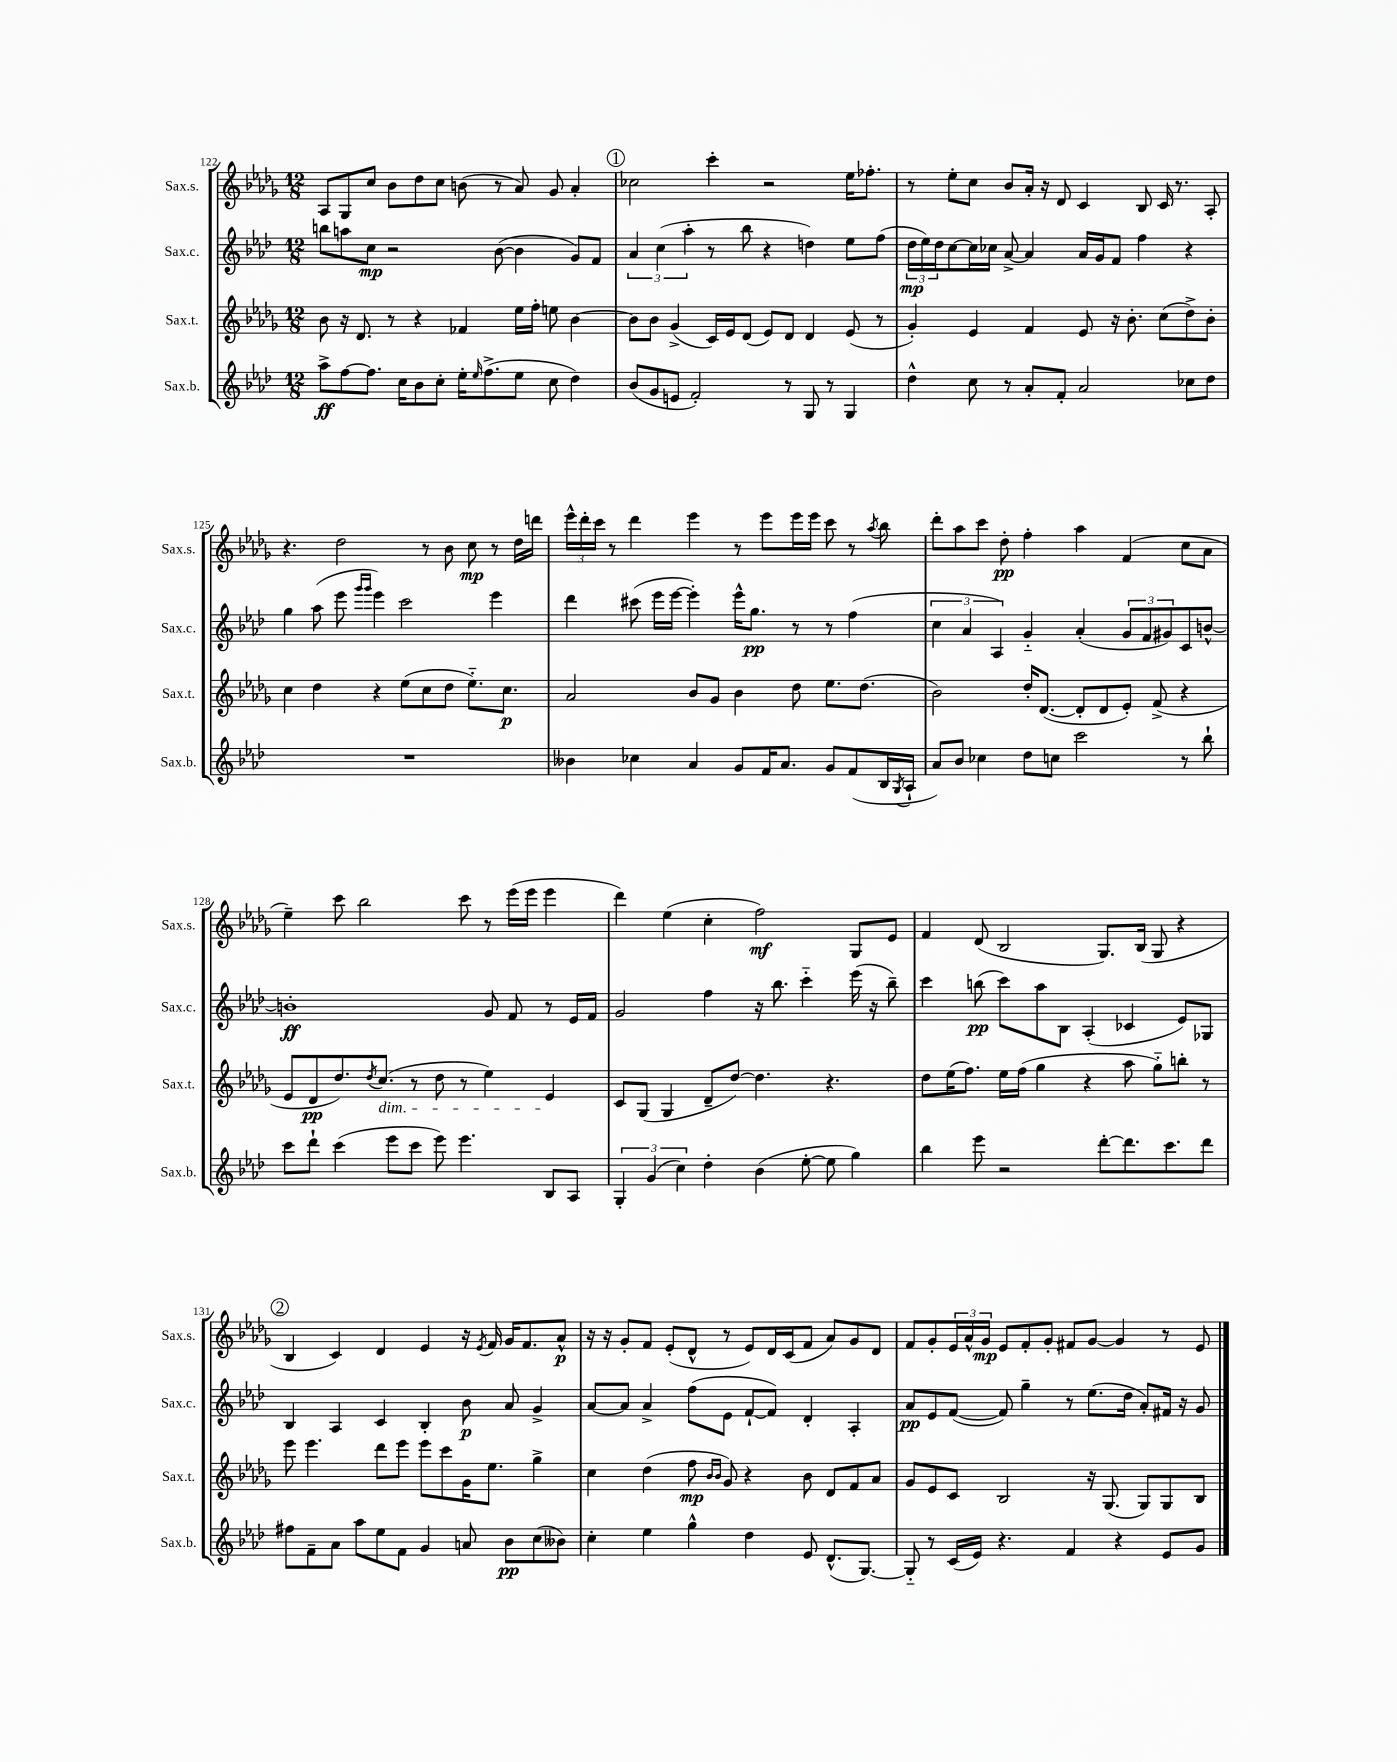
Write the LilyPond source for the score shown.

<<
\new StaffGroup <<
\new Staff = "s0" \with { instrumentName = "Sax.s." shortInstrumentName = "Sax.s." } {
    \clef treble \key des \major \numericTimeSignature \time 12/8
    aes8 ges8 c''8 bes'8 des''8 c''8 b'8( r8 aes'8) ges'8 aes'4-. |
    \mark \markup { \circle "1" } ces''2 c'''4-. r2 ees''16 fes''8.-. |
    r8 ees''8-. c''8 bes'8 aes'16-. r16 des'8 c'4 bes8 c'16 r8. aes8-. |
    r4. des''2 r8 bes'8 c''8\mp r8 des''16 d'''16 |
    \tuplet 3/2 { ees'''16-^ des'''16-. c'''16 } r8 des'''4 ees'''4 r8 ees'''8 ees'''16 ees'''16 c'''8 r8 \acciaccatura { aes''8 } bes''8 |
    des'''8-. aes''8 c'''8 des''8-.\pp f''4-. aes''4 f'4( c''8 aes'8 |
    ees''4--) c'''8 bes''2 c'''8 r8 ees'''16( ees'''16 ees'''4 |
    des'''4) ees''4( c''4-. f''2\mf) ges8 ees'8 |
    f'4 des'8( bes2 ges8.) bes16( ges8 r4 |
    \mark \markup { \circle "2" } bes4 c'4) des'4 ees'4 r16 \acciaccatura { ees'8 } f'16 ges'16 f'8. aes'8-^\p |
    r16 r16 ges'8-. f'8 ees'8-.( des'8-^ r8 ees'8) des'16 c'16( f'8 aes'8) ges'8 des'8 |
    f'8 ges'8-. \tuplet 3/2 { ees'16 aes'16-^ ges'16\mp } ees'8 f'8-. ges'8-. fis'8 ges'8~ ges'4 r8 ees'8 \bar "|." |
}
\new Staff = "s1" \with { instrumentName = "Sax.c." shortInstrumentName = "Sax.c." } {
    \clef treble \key aes \major \numericTimeSignature \time 12/8
    b''8 a''8 c''8\mp r2 bes'8~( bes'4 g'8) f'8 |
    \mark \markup { \circle "1" } \tuplet 3/2 { aes'4 c''4( aes''4-. } r8 bes''8 r4 d''4) ees''8 f''8( |
    \tuplet 3/2 { des''16\mp ees''16) des''16 } c''8~ c''16 ces''16 aes'8~-> aes'4 aes'16 g'16 f'8 f''4 r4 |
    g''4 aes''8( ees'''8 \grace { g'''16 g'''16 } ees'''4) c'''2 ees'''4 |
    des'''4 cis'''8( ees'''16 ees'''16~ ees'''4-.) ees'''16-^ g''8.\pp r8 r8 f''4( |
    \tuplet 3/2 { c''4 aes'4 aes4) } g'4-_ aes'4-.( \tuplet 3/2 { g'8 f'8 gis'8) } c'8 b'8~-^ |
    b'1-.\ff g'8 f'8 r8 ees'16 f'16 |
    g'2 f''4 r16 bes''8. c'''4-_ ees'''16( r16 bes''8--) |
    c'''4 b''8\pp( c'''8) aes''8 bes8 aes4-.( ces'4 ees'8) ges8 |
    \mark \markup { \circle "2" } bes4 aes4 c'4 bes4-. bes'8\p aes'8 g'4-> |
    aes'8~ aes'8 aes'4-> f''8( ees'8 f'8~-! f'8) des'4-. aes4-. |
    aes'8\pp ees'8 f'8~( f'8) g''4-- r8 ees''8.( des''16 aes'8-.) fis'16 r16 g'8 \bar "|." |
}
\new Staff = "s2" \with { instrumentName = "Sax.t." shortInstrumentName = "Sax.t." } {
    \clef treble \key des \major \numericTimeSignature \time 12/8
    bes'8 r16 des'8. r8 r4 fes'4 ees''16 f''16-. e''8 bes'4~ |
    \mark \markup { \circle "1" } bes'8 bes'8 ges'4->( c'16) ees'16 des'8( ees'8) des'8 des'4 ees'8( r8 |
    ges'4-.) ees'4 f'4 ees'8 r16 bes'8.-. c''8( des''8->) bes'8-. |
    c''4 des''4 r4 ees''8( c''8 des''8 ees''8.-_) c''8.\p |
    aes'2 bes'8 ges'8 bes'4 des''8 ees''8. des''8.( |
    bes'2) des''16-. des'8.~( des'8-. des'8 ees'8-.) f'8->( r4 |
    ees'8 des'8\pp des''8.) \acciaccatura { des''8 } c''8.\dim( r8 des''8 r8 ees''4) ees'4\! |
    c'8 ges8( ges4 des'8-- des''8~) des''4. r4. |
    des''8 ees''16( f''8.) ees''16 f''16( ges''4 r4 aes''8 ges''8-_) b''8-. r8 |
    \mark \markup { \circle "2" } ees'''8 ees'''4. des'''8 ees'''8 ees'''8 c'''8 ges'16 ees''8. ges''4-> |
    c''4 des''4( f''8\mp \grace { bes'16 bes'16 } ges'8) r4 bes'8 des'8 f'8 aes'8 |
    ges'8 ees'8 c'8 bes2 r16 ges8.( ges8) ges8 bes8 \bar "|." |
}
\new Staff = "s3" \with { instrumentName = "Sax.b." shortInstrumentName = "Sax.b." } {
    \clef treble \key aes \major \numericTimeSignature \time 12/8
    aes''8->\ff f''8~ f''8. c''16 bes'8 c''8-. ees''16-. \grace { ees''16 } f''8.->( ees''8 c''8 des''4) |
    \mark \markup { \circle "1" } bes'8( g'8 e'8 f'2-.) r8 g8 r8 g4 |
    des''4-^ c''8 r8 aes'8-. f'8-. aes'2 ces''8 des''8 |
    R1. |
    beses'4 ces''4 aes'4 g'8 f'16 aes'8. g'8 f'8( bes16 \acciaccatura { g8 } aes16-! |
    aes'8) bes'8 ces''4 des''8 c''8 c'''2 r8 bes''8-! |
    c'''8 des'''8-! c'''4( ees'''8 c'''8 ees'''8) ees'''4. bes8 aes8 |
    \tuplet 3/2 { g4-. g'4( c''4) } des''4-. bes'4( ees''8~-. ees''8 g''4) |
    bes''4 ees'''8 r2 des'''8~-. des'''8. c'''8. des'''8 |
    \mark \markup { \circle "2" } fis''8 f'8-- aes'8 aes''8 ees''8 f'8 g'4 a'8 bes'8\pp c''8( beses'8) |
    c''4-. ees''4 g''4-^ des''4 ees'8 des'8.-^( g8.~) |
    g8-_ r8 c'16( ees'16) r4. f'4 r4 ees'8 g'8 \bar "|." |
}
>>
>>
\layout { \context { \Score currentBarNumber = #122 } }
